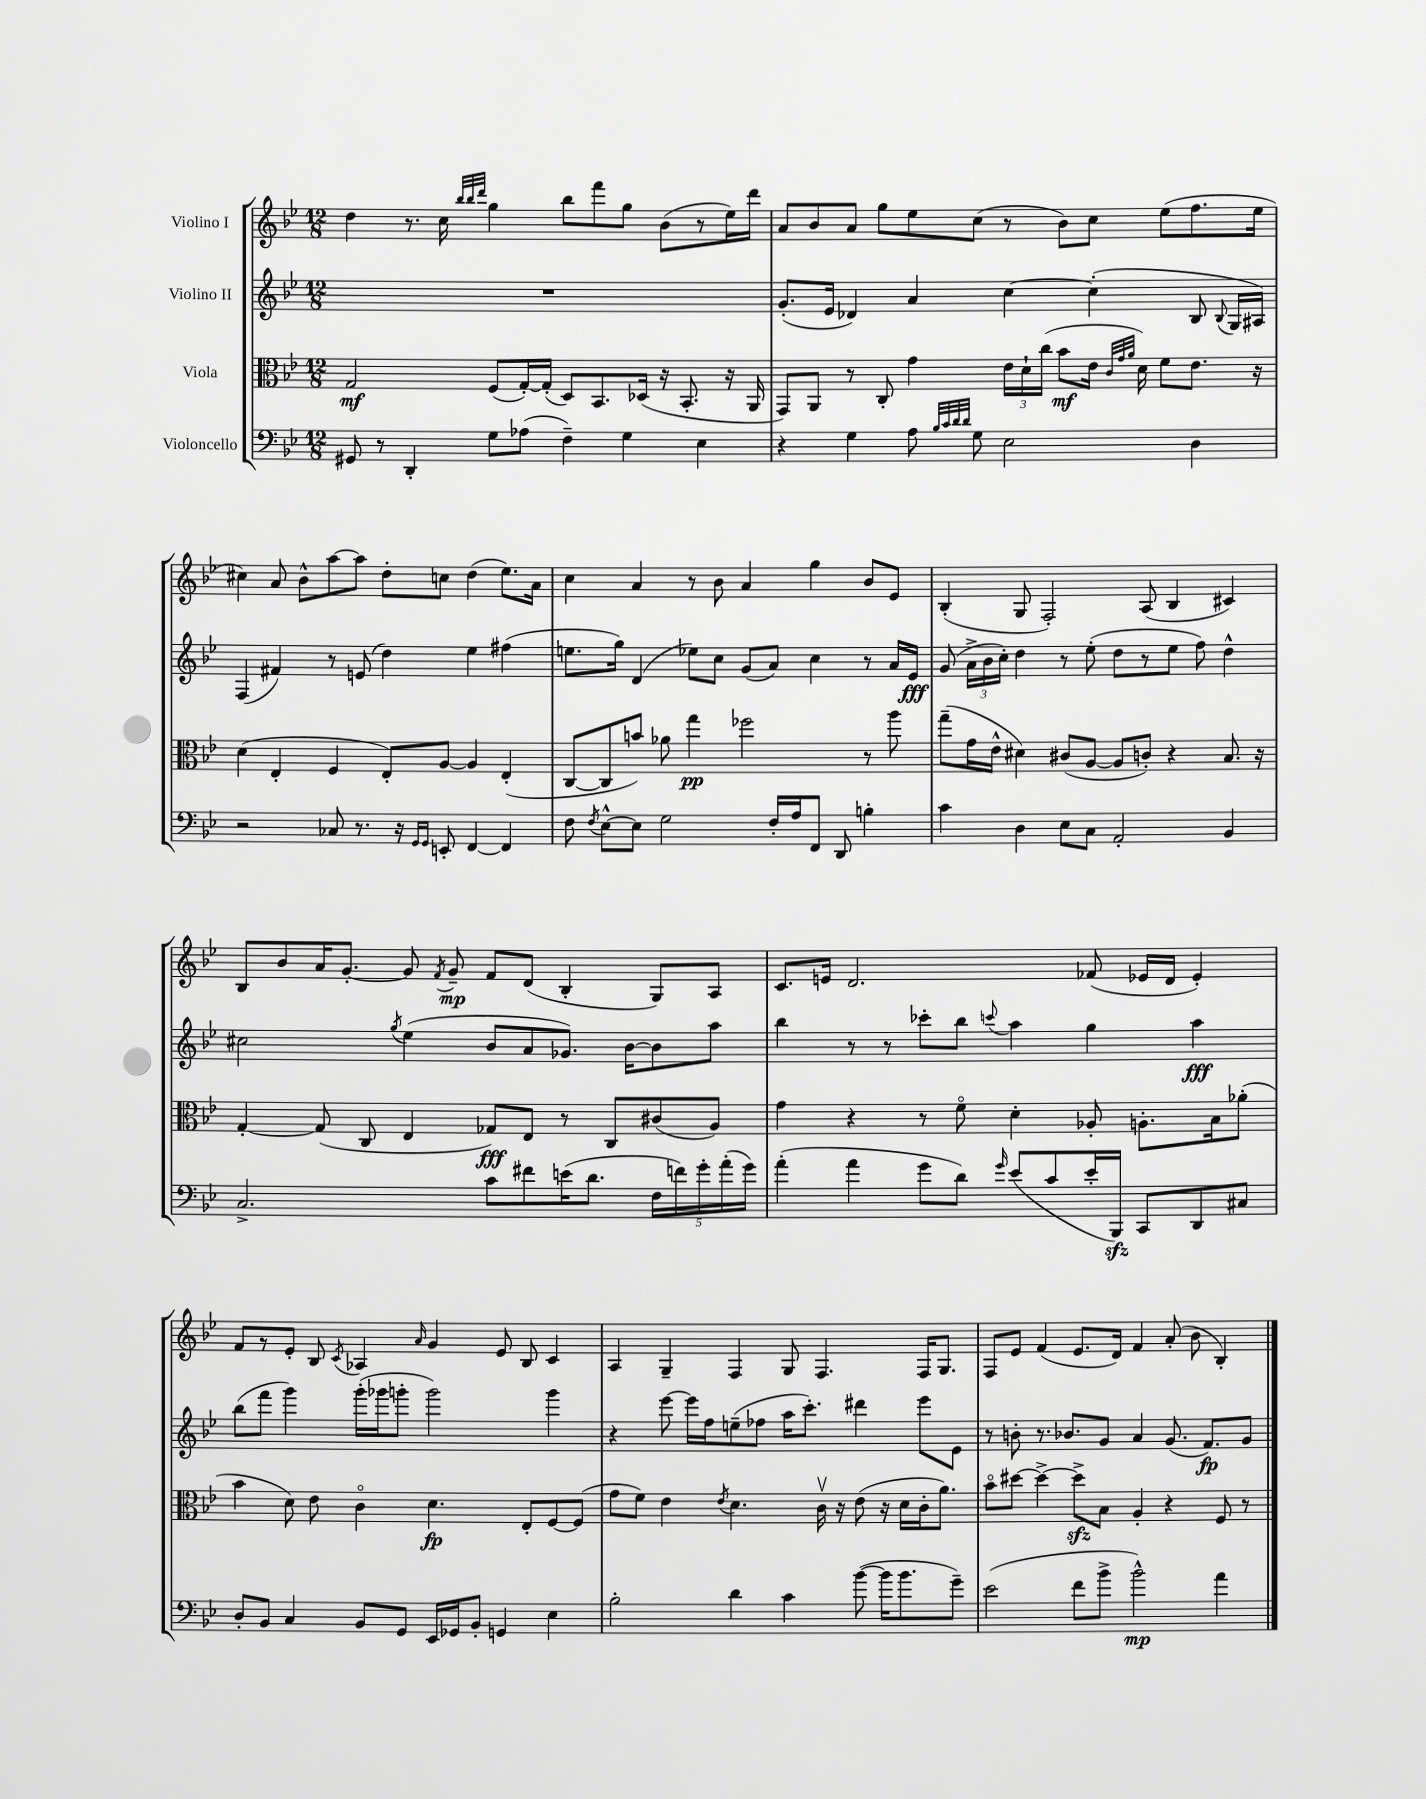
<<
\new StaffGroup <<
\new Staff = "s0" \with { instrumentName = "Violino I" } {
    \clef treble \key bes \major \numericTimeSignature \time 12/8
    \autoBeamOff d''4 r8. c''16 \grace { bes''32[ bes''32 d'''32] } g''4 bes''8[ f'''8 g''8] bes'8[( r8 ees''16) d'''16] |
    a'8[ bes'8 a'8] g''8[ ees''8 c''8]( r8 bes'8[) c''8] ees''8[( f''8. ees''16] |
    cis''4) a'8 bes'8[-^ a''8~ a''8] d''8[-. c''8] d''4( ees''8.[) a'16] |
    c''4 a'4 r8 bes'8 a'4 g''4 bes'8[ ees'8] |
    bes4-.( g8 f2-.) a8( bes4 cis'4) |
    bes8[ bes'8 a'16 g'8.]~-. g'8 \acciaccatura { f'8 } g'8--\mp f'8[ d'8]( bes4-. g8[) a8] |
    c'8.[ e'16] d'2. fes'8( ees'16[ d'16] ees'4-.) |
    f'8[ r8 ees'8]-. bes8 \acciaccatura { c'8 } aes4 \grace { a'16 } g'4 ees'8 bes8 c'4 |
    a4 g4-- f4 g8 f4. f16[ g8.] |
    f8[ ees'8] f'4( ees'8.[ d'16]) f'4 a'8-.( bes'8 bes4-.) \bar "|." |
}
\new Staff = "s1" \with { instrumentName = "Violino II" } {
    \clef treble \key bes \major \numericTimeSignature \time 12/8
    \autoBeamOff R1. |
    g'8.[-.( ees'16] des'4) a'4 c''4~ c''4-.( bes8 \appoggiatura { bes8 } g16[ ais16]) |
    f4( fis'4) r8 e'8( d''4) ees''4 fis''4( |
    e''8.[ g''16]) d'4( ees''8[) c''8] g'8[( a'8]) c''4 r8 a'16[ ees'16]\fff |
    g'8( \tuplet 3/2 { a'16[-> bes'16 c''16]-.) } d''4 r8 ees''8-.( d''8[ r8 ees''8] f''8) d''4-^ |
    cis''2 \acciaccatura { g''8 } ees''4( bes'8[ a'8 ges'8.]) bes'16[~ bes'8 a''8] |
    bes''4 r8 r8 ces'''8[-. bes''8] \appoggiatura { c'''8 } a''4 g''4 a''4\fff |
    bes''8[( f'''8] g'''4) g'''16[-.( ges'''16 g'''8]-. g'''2) g'''4 |
    r4 ees'''8~ ees'''16[ f''16 e''8--( fes''8] a''16[ c'''8.]-.) dis'''4 ees'''8[ ees'8] |
    r8 b'8-. r8. bes'8.[ g'8] a'4 g'8.( f'8.[\fp) g'8] \bar "|." |
}
\new Staff = "s2" \with { instrumentName = "Viola" } {
    \clef alto \key bes \major \numericTimeSignature \time 12/8
    \autoBeamOff g2\mf f8[( g16~-.) g16]-.( d8[) bes,8. des16]( r16 bes,8.-. r16 a,16 |
    g,8[) a,8] r8 c8-. g'4 \tuplet 3/2 { ees'16[ d'16-! c''16]( } bes'8[\mf ees'16] \grace { c'32[ g'32 a'32] } d'16) f'8[ ees'8.] r16 |
    d'4( ees4-. f4 ees8[-.) a8]~ a4 ees4-.( |
    c8[~ c8 b'8]) aes'8 g''4\pp fes''2 r8 a''8 |
    g''8[--( g'16 ees'16]-^ dis'4) cis'8[( a8]~ a8[ c'8]-.) r4 bes8. r16 |
    g4~-. g8( c8 ees4 ges8[\fff) ees8] r8 c8[ cis'8( a8]) |
    g'4 r4 r8 f'8\flageolet d'4-. aes8-. a8.[-. bes16 aes'8]-.( |
    bes'4 d'8) ees'8 c'4\flageolet d'4.\fp ees8[-. f8~ f8]( |
    g'8[ f'8]) ees'4 \acciaccatura { ees'8 } d'4. c'16\upbow r16 ees'8( r16 d'16[ c'16-. a'8.]) |
    bes'8[\flageolet dis''8]~ dis''4~-> dis''8[->\sfz bes8] a4-. r4 f8 r8 \bar "|." |
}
\new Staff = "s3" \with { instrumentName = "Violoncello" } {
    \clef bass \key bes \major \numericTimeSignature \time 12/8
    \autoBeamOff gis,8 r8 d,4-. g8[ aes8]( f4--) g4 ees4 |
    r4 g4 a8 \grace { bes32[ c'32 d'32 d'32] } g8 ees2 d4 |
    r2 ces8 r8. r16 \grace { g,16[ g,16] } e,8-. f,4~ f,4 |
    f8 \acciaccatura { f8 } ees8[~-^ ees8] g2 f16[-. a16 f,8] d,8 b4-. |
    c'4 d4 ees8[ c8] a,2-. bes,4 |
    c2.-> c'8[ fis'8 e'16( d'8.] \tuplet 5/4 { f16[ f'16) g'16-. a'16-.( g'16]) } |
    a'4-.( a'4 g'8[ d'8]) \grace { g'16 } ees'8[( c'8 ees'16-. bes,,16]\sfz) c,8[ d,8 cis8] |
    d8[-. bes,8] c4 bes,8[ g,8] ees,16[ ges,16 bes,8]-. g,4 ees4 |
    bes2-. d'4 c'4 bes'8~( bes'16[ bes'8. g'8]--) |
    ees'2( f'8[ bes'8]-> bes'2-^\mp) a'4 \bar "|." |
}
>>
>>
\layout { \context { \Score \remove "Bar_number_engraver" } }
